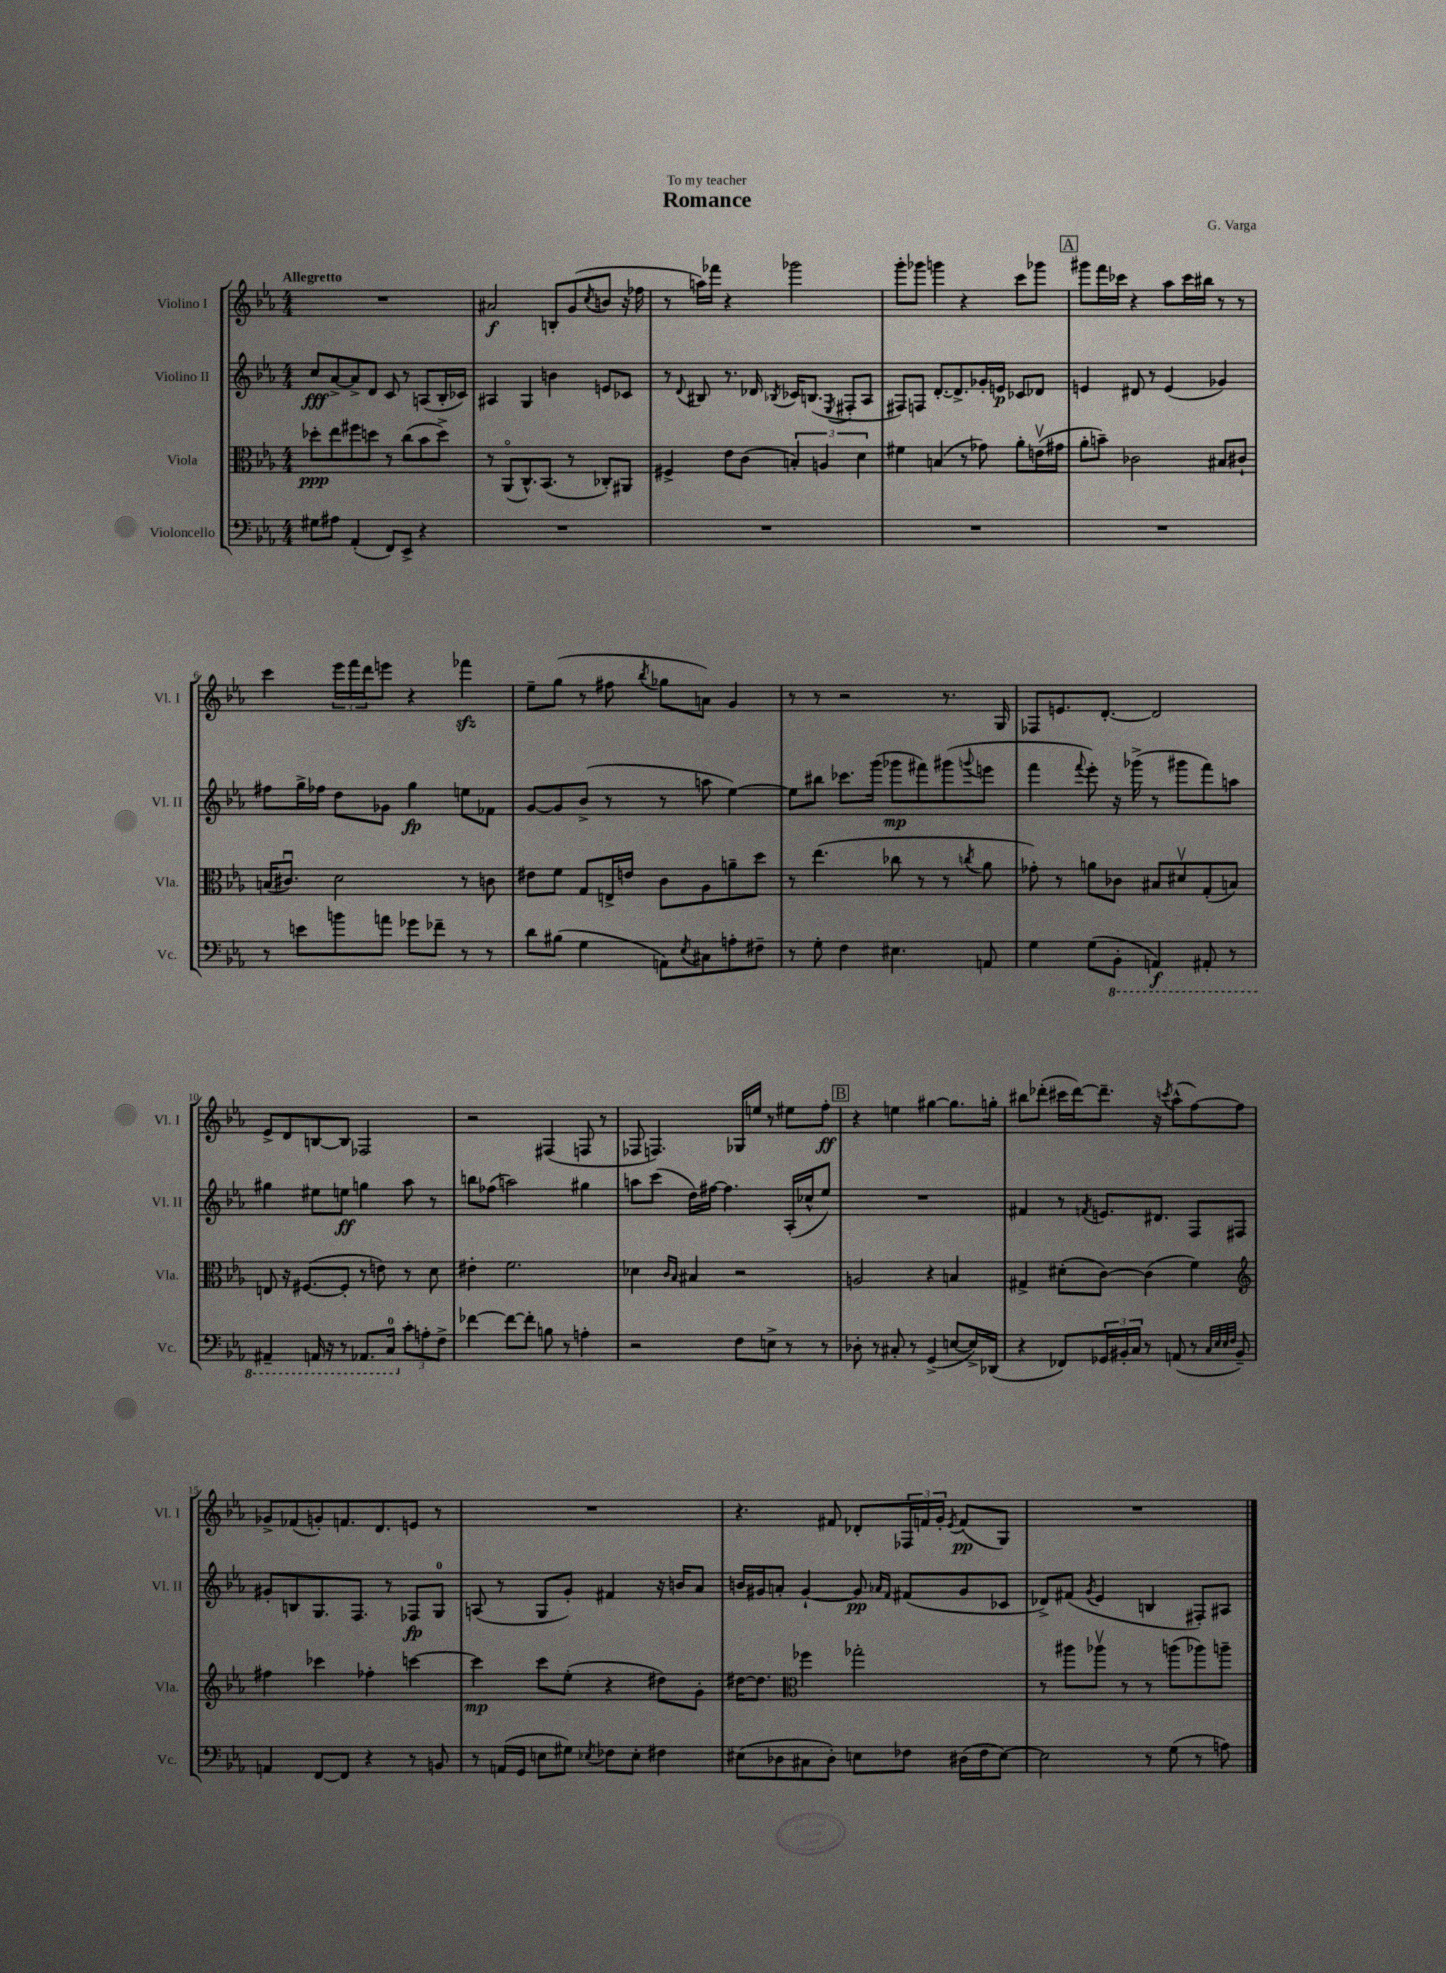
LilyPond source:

\header { title = "Romance" composer = "G. Varga" dedication = "To my teacher" }
<<
\new StaffGroup <<
\new Staff = "s0" \with { instrumentName = "Violino I" shortInstrumentName = "Vl. I" } {
    \clef treble \key ees \major \numericTimeSignature \time 4/4 \tempo "Allegretto"
    R1 |
    ais'2\f b8-. g'8( \acciaccatura { c''8 } b'8 r16 fes''16 |
    r8 a''16) fes'''16 r4 ges'''2 |
    g'''8-. ges'''8 g'''4 r4 c'''8 ges'''8 |
    \mark \markup { \box "A" } gis'''8 f'''16 ces'''16 r4 aes''8 ces'''16 bis''16 r8 r8 |
    c'''4 \tuplet 3/2 { ees'''16 f'''16 d'''16 } e'''8 r4 fes'''4\sfz |
    ees''8-- g''8( r8 fis''8 \acciaccatura { bes''8 } ges''8 a'8) g'4 |
    r8 r8 r2 r8. g16 |
    fes8 e'8. d'8.~-. d'2 |
    ees'8-> d'8 b8~ b8 fes2 |
    r2 fis4( f8 r8 |
    fes8 f4.) ges16 e''16 r8 eis''8 f''8-.\ff |
    \mark \markup { \box "B" } r4 e''4 gis''4~ gis''8. g''16-. |
    bis''8 des'''8-.( cis'''16 des'''16~) des'''8.-- r16 \acciaccatura { c'''8 } aes''8-^( f''8~) f''8 |
    ges'8-> fes'8( g'8-.) f'8. d'8. e'8 r8 |
    R1 |
    r4. fis'8 des'8-. \tuplet 3/2 { fes16 f'16 g'16-. } \acciaccatura { ees'8 } f'8\pp( g8) |
    R1 \bar "|." |
}
\new Staff = "s1" \with { instrumentName = "Violino II" shortInstrumentName = "Vl. II" } {
    \clef treble \key ees \major \numericTimeSignature \time 4/4
    c''8\fff aes'8~-> aes'8-> d'8 c'8 r8 a8( bes16-. ces'16) |
    ais4 g4 b'4 e'8 ces'8 |
    r8 \appoggiatura { d'8 } bis8 r8. des'16 \acciaccatura { bes8 } ces'16 b8.( \acciaccatura { ees8 } fis8-. aes8 |
    fis8) f8 d'8.~-. d'8.-> ges'16-. e'16\p ces'8 des'8 |
    \mark \markup { \box "A" } e'4 dis'8 r8 e'4( ges'4) |
    fis''8 g''16-> fes''16 d''8 ges'8 g''4\fp e''8 fes'8 |
    g'8~ g'8 bes'8->( r8 r8 a''8 ees''4~) |
    ees''8 bis''8 ces'''8. g'''16( ges'''8\mp fis'''8) gis'''8( \appoggiatura { g'''8 } e'''8 |
    f'''4 \appoggiatura { f'''8 } ees'''8-.) r16 ges'''16->( r8 gis'''8 f'''8) a''8 |
    gis''4 eis''8 e''8\ff g''4 aes''8 r8 |
    b''8 fes''8( a''2) gis''4 |
    a''8 c'''8( d''16) fis''16~ fis''4. aes16-.( ces''16-^ ees''8) |
    \mark \markup { \box "B" } R1 |
    fis'4 r8 \acciaccatura { f'8 } e'8. dis'8. f8 fis8 |
    gis'8-. b8 g8. f8. r8 fes8\fp g8-0 |
    a8( r8 g8 g'8-.) fis'4 r16 b'16 aes'8 |
    b'16 gis'16 a'8-. gis'4~-! gis'8\pp \grace { aes'16 f'16 } fis'8( gis'8 ces'8 |
    des'8->) fis'8( \acciaccatura { g'8 } ees'4 b4 fis8-.) ais8 \bar "|." |
}
\new Staff = "s2" \with { instrumentName = "Viola" shortInstrumentName = "Vla." } {
    \clef alto \key ees \major \numericTimeSignature \time 4/4
    des''8-.\ppp ees''8 fis''8 d''8 r8 c''8( bes'8 d''8->) |
    r8 aes,8\flageolet( c8.-^) bes,8.( r8 ces8-.) ais,8 |
    fis4-> ees'8 c'8( \tuplet 3/2 { b4-.) a4 d'4 } |
    fis'4 b4( r8 ges'8) aes'8-. e'16\upbow( gis'16 |
    \mark \markup { \box "A" } aes'8-. b'8--) ces'2 bis8 cis'8-! |
    b16( cis'8.\downbow) d'2 r8 c'8 |
    eis'8 f'8 g8 e16-> e'16 c'8 aes8 a'8-- d''8 |
    r8 ees''4.( ces''8 r8 r8 \acciaccatura { c''8 } aes'8 |
    ges'8-.) r8 a'8 ces'8 bis8 dis'8\upbow g8-.( b8) |
    e8 r16 fis8.~( fis8-. r8 e'8) r8 d'8 |
    eis'4-. f'2. |
    des'4 \grace { c'16 bes16 } bis4 r2 |
    \mark \markup { \box "B" } a2 r4 b4 |
    gis4-> dis'8-.( c'8~) c'4( f'4) |
    \clef treble fis''4 ces'''4 fes''4-. c'''4~ |
    c'''4\mp c'''8 ees''8-.( r4 dis''8) g'8-. |
    dis''16~ dis''8. \clef alto fes''4 ges''2-. |
    r8 ais''8 aes''8\upbow r8 r8 a''8( aes''8) a''8-- \bar "|." |
}
\new Staff = "s3" \with { instrumentName = "Violoncello" shortInstrumentName = "Vc." } {
    \clef bass \key ees \major \numericTimeSignature \time 4/4
    gis8 ais8 aes,4-.( f,8) ees,8-> r4 |
    R1 |
    R1 |
    R1 |
    \mark \markup { \box "A" } R1 |
    r8 e'8 b'8 a'8 ges'8 fes'8-- r8 r8 |
    d'8 bis8( g4 a,8) \acciaccatura { ees8 } cis8 a8-. fis8-- |
    r8 g8-. f4 eis4. a,8 |
    g4 g8( \ottava #-1 bes,,8-. a,,4\f) ais,,8-. r8 |
    ais,,4-- a,,16 r16 r8 aes,,8. c,16-0 \ottava #0 \tuplet 3/2 { c'8-. a8-. f8-> } |
    fes'4~ fes'8~ fes'8-. b8 r8 a4-. |
    r2 f8 e8-> r8 r8 |
    \mark \markup { \box "B" } des8-. r8 cis8-. r8 g,4->( e8~ e16->) des,16( |
    r4 fes,8) \tuplet 3/2 { ges,16 bis,16-. c16 } r8 a,8( r8 \grace { c32 ees32 ees32 f32 } bis,8--) |
    a,4 f,8~ f,8 r4 r8 b,8 |
    r8 a,16( g,16 e8 gis8) \acciaccatura { ees8 } fes8 ees8-. fis4 |
    eis8( des8 cis8 des8-.) e8 fes8 dis16( fes16 e8~) |
    e2 r8 g8( r8 a8) \bar "|." |
}
>>
>>
